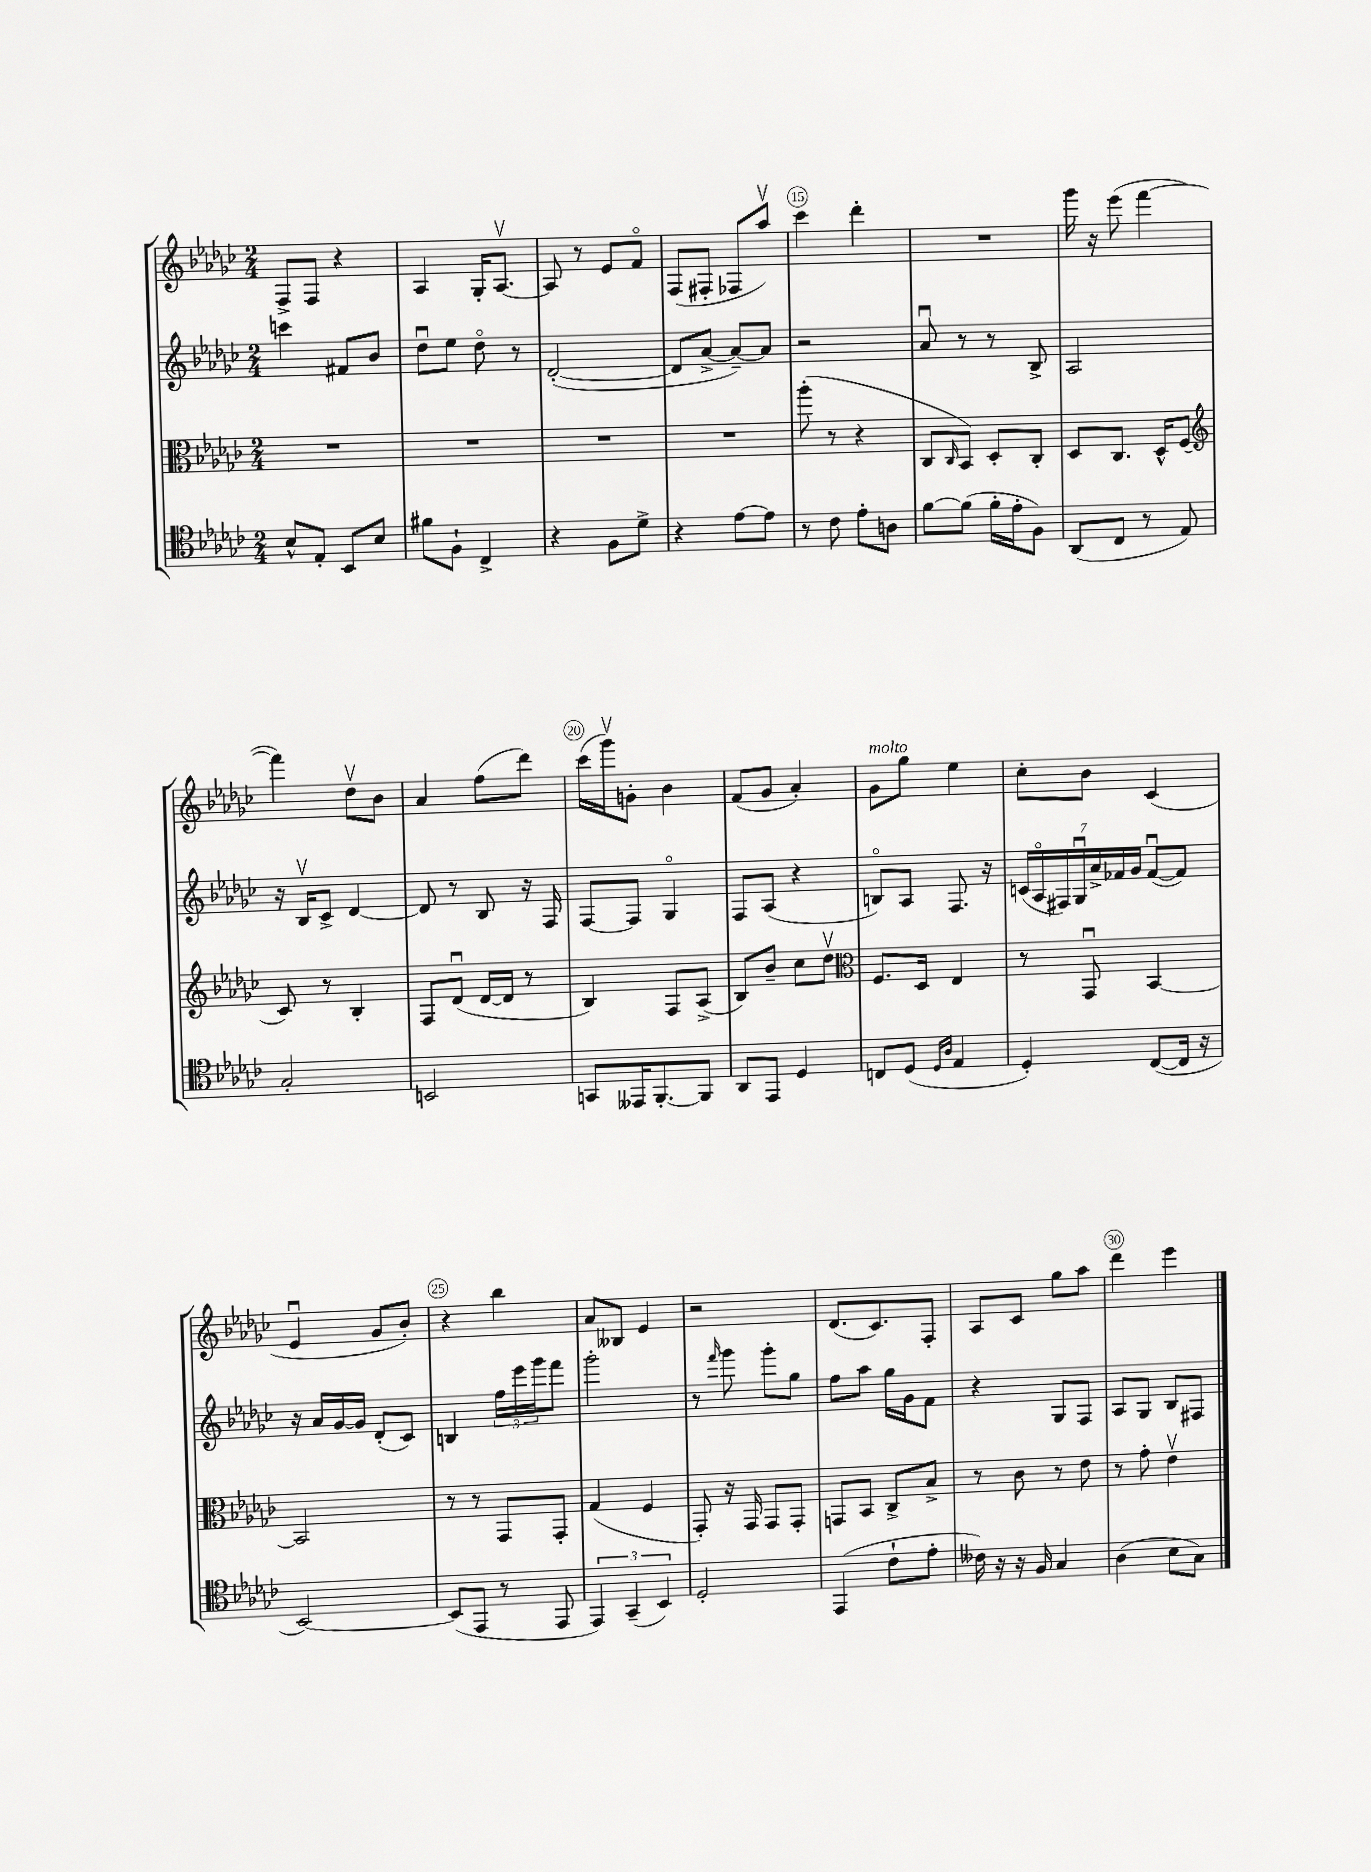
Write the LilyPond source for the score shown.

<<
\new StaffGroup <<
\new Staff = "s0" {
    \clef treble \key ges \major \numericTimeSignature \time 2/4
    f8-> f8 r4 |
    aes4 ges16-. aes8.~\upbow |
    aes8 r8 ees'8 f'8\flageolet |
    f8( fis8-. fes8 aes''8\upbow) |
    ces'''4 des'''4-. |
    R2 |
    ges'''16 r16 ees'''8( f'''4~ |
    f'''4) des''8\upbow bes'8 |
    aes'4 f''8( des'''8) |
    ces'''16( ges'''16\upbow) g'8-. bes'4 |
    f'8( ges'8 aes'4-.) |
    ges'8^\markup { \italic "molto" } ges''8 ees''4 |
    ces''8-. bes'8 ces'4( |
    ees'4\downbow ges'8 bes'8-.) |
    r4 bes''4 |
    aes'8 beses8 ees'4 |
    r2 |
    des'8.( ces'8.) f8-. |
    aes8 ces'8 ges''8 aes''8 |
    des'''4 ees'''4 \bar "|." |
}
\new Staff = "s1" {
    \clef treble \key ges \major \numericTimeSignature \time 2/4
    c'''4 fis'8 bes'8 |
    des''8\downbow ees''8 des''8\flageolet r8 |
    des'2~-.( |
    des'8 aes'8~-> aes'8~--) aes'8 |
    r2 |
    aes'8\downbow r8 r8 bes8-> |
    aes2 |
    r16 bes16\upbow ces'8-> des'4~ |
    des'8 r8 bes8 r16 f16 |
    f8~ f8 ges4\flageolet |
    f8 aes8( r4 |
    b8\flageolet) aes8 f8. r16 |
    \tuplet 7/4 { c'16( aes16\flageolet fis16) ges16\downbow aes'16-> fes'16 ges'16 } fes'8~\downbow( fes'8) |
    r16 aes'16 ges'16~ ges'16 des'8-.( ces'8) |
    b4 \tuplet 3/2 { f''16 ees'''16 ges'''16 } f'''8 |
    ges'''2-. |
    r8 \grace { f'''16 } ges'''8 ges'''8-. ges''8 |
    f''8 aes''8 ges''16 ges'16 f'8 |
    r4 ges8 f8 |
    aes8 ges8 bes8 fis8 \bar "|." |
}
\new Staff = "s2" {
    \clef alto \key ges \major \numericTimeSignature \time 2/4
    R2 |
    R2 |
    R2 |
    R2 |
    aes''8-.( r8 r4 |
    ces8 \grace { ces16 } bes,8) des8-. ces8-. |
    des8 ces8. des16-^ f8( |
    \clef treble ces'8) r8 bes4-. |
    f8 des'8\downbow( des'16~ des'16 r8 |
    bes4) f8 aes8->( |
    bes8) bes'8-- ces''8 des''8\upbow |
    \clef alto f8. des16 ees4 |
    r8 ges,8\downbow bes,4~ |
    bes,2 |
    r8 r8 ges,8 ges,8-. |
    ges4( f4 |
    ges,8-.) r16 ges,16 ges,8 ges,8-. |
    g,8 bes,8 ces8-> bes8-> |
    r8 ces'8 r8 ees'8 |
    r8 ges'8-. ees'4\upbow \bar "|." |
}
\new Staff = "s3" {
    \clef tenor \key ges \major \numericTimeSignature \time 2/4
    bes8-^ ees8-. bes,8 bes8 |
    fis'8 f8-! ces4-> |
    r4 f8 des'8-> |
    r4 ees'8~ ees'8 |
    r8 ces'8 ees'8-. a8 |
    f'8~ f'8( f'16-. ees'16-. f8) |
    aes,8( ces8 r8 ees8) |
    ges2-. |
    b,2 |
    g,8 eeses,16 f,8.~-. f,8 |
    aes,8 ees,8 des4 |
    c8 des8( \grace { des16 aes16 } ees4 |
    des4-.) ces8~( ces16 r16 |
    bes,2~) |
    bes,8( ees,8 r8 ees,8 |
    \tuplet 3/2 { ees,4) ges,4--( bes,4) } |
    des2-. |
    ees,4( ces'8-! ees'8-. |
    ceses'16) r16 r16 f16 ges4 |
    aes4( bes8 ges8) \bar "|." |
}
>>
>>
\layout { \context { \Score currentBarNumber = #11 \override BarNumber.break-visibility = ##(#f #t #t) barNumberVisibility = #(every-nth-bar-number-visible 5) \override BarNumber.stencil = #(make-stencil-circler 0.1 0.3 ly:text-interface::print) } }
